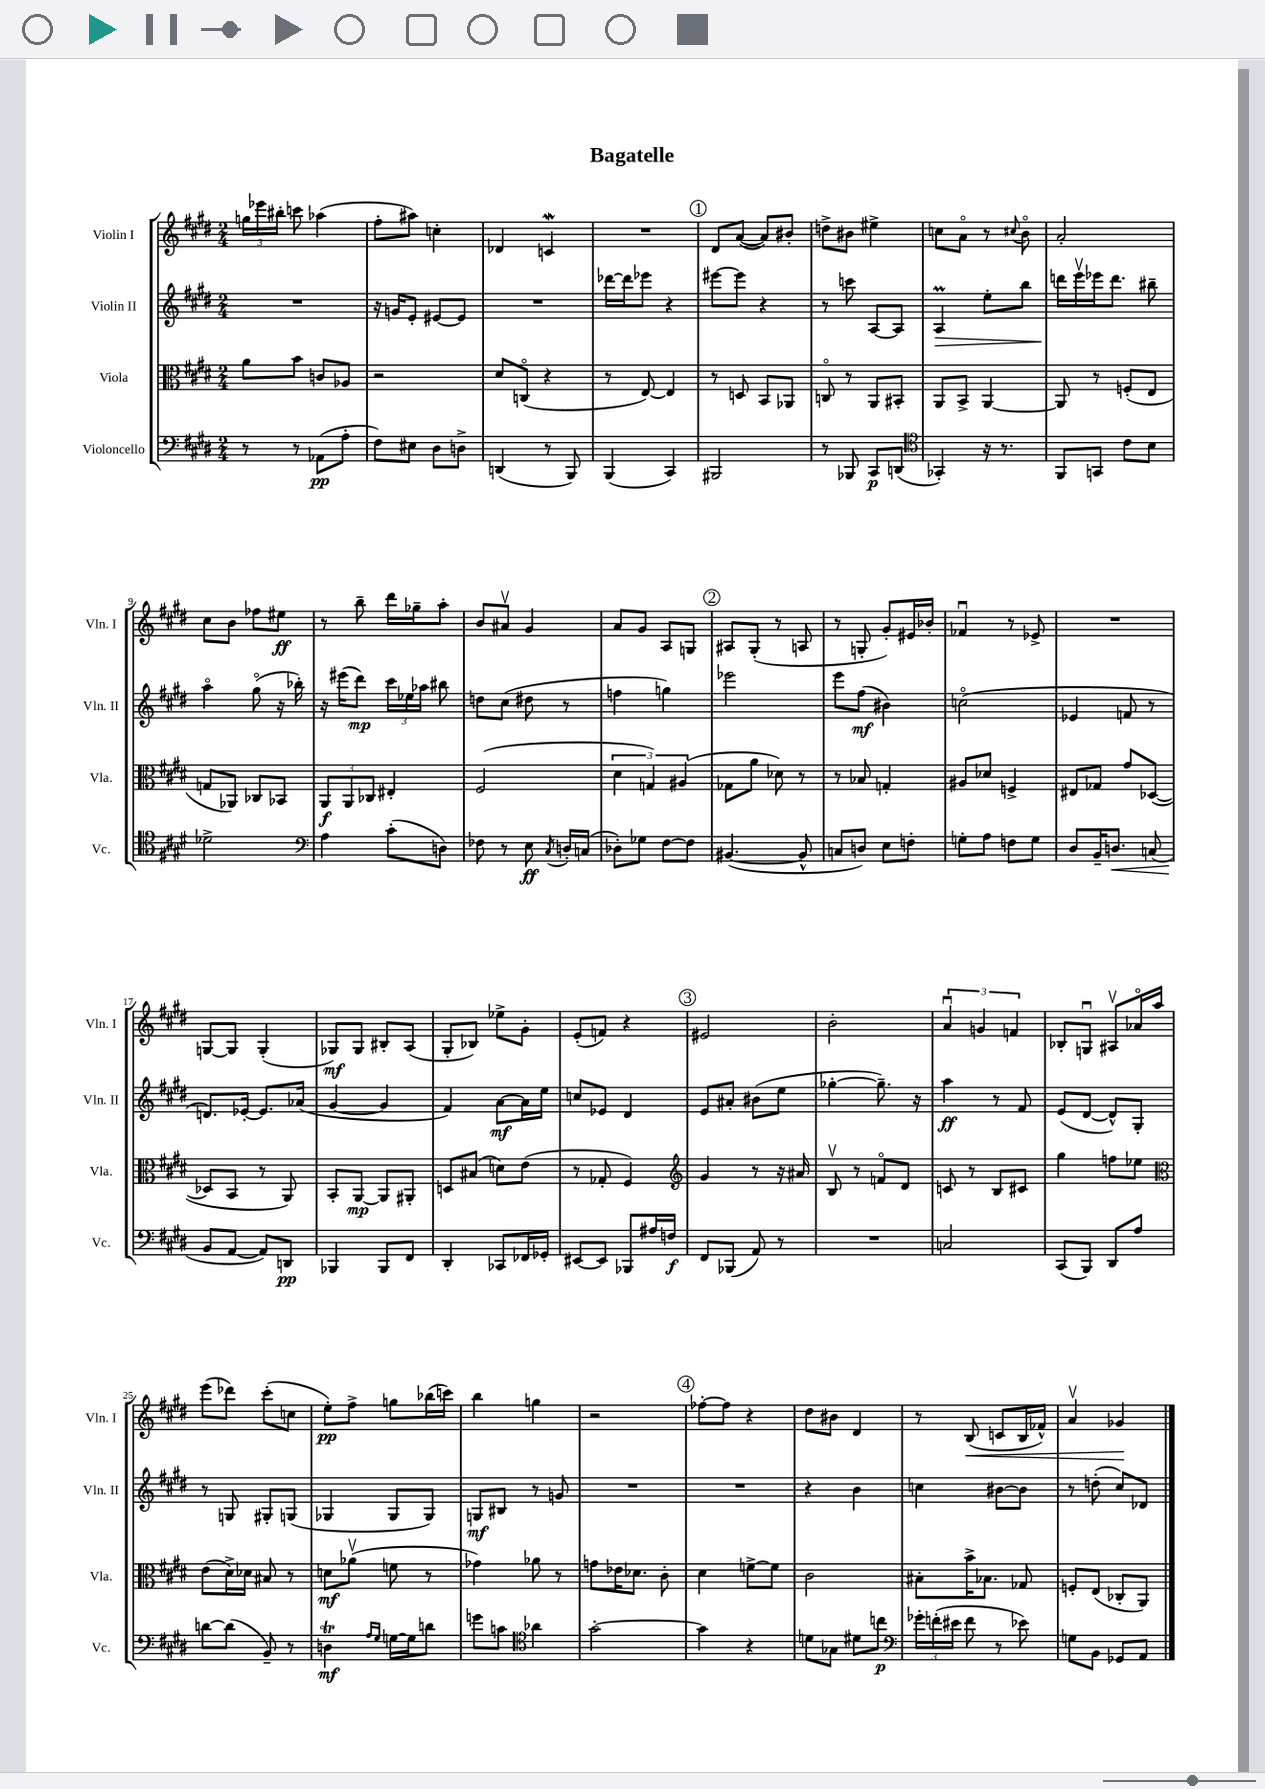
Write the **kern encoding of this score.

**kern	**dynam	**kern	**dynam	**kern	**dynam	**kern	**dynam
*part4	*part4	*part3	*part3	*part2	*part2	*part1	*part1
*staff4	*staff4	*staff3	*staff3	*staff2	*staff2	*staff1	*staff1
*I"Violoncello	*	*I"Viola	*	*I"Violin II	*	*I"Violin I	*
*I'Vc.	*	*I'Vla.	*	*I'Vln. II	*	*I'Vln. I	*
*clefF4	*	*clefC3	*	*clefG2	*	*clefG2	*
*k[f#c#g#d#]	*	*k[f#c#g#d#]	*	*k[f#c#g#d#]	*	*k[f#c#g#d#]	*
*M2/4	*	*M2/4	*	*M2/4	*	*M2/4	*
=1	=1	=1	=1	=1	=1	=1	=1
8r	.	8a\L	.	2r	.	24ggn\LL	.
.	.	.	.	.	.	24eee-X\	.
.	.	.	.	.	.	24bb#X'\JJ	.
8r	.	8b\J	.	.	.	8cccn\	.
(8AA-X\L	pp	8cn/L	.	.	.	(4aa-X\	.
8A'\J	.	8A-X/J	.	.	.	.	.
=2	=2	=2	=2	=2	=2	=2	=2
8F#\L)	.	2r	.	16r	.	8ff#'\L	.
.	.	.	.	16gn/KL	.	.	.
8E#X\J	.	.	.	8e'/J	.	8aa#X\J)	.
8D#\L	.	.	.	[8e#X/L	.	4ccn'\	.
8Dn^\J	.	.	.	8e#/J]	.	.	.
=3	=3	=3	=3	=3	=3	=3	=3
(4DDn/	.	8d#/L	.	2r	.	4d-X/	.
.	.	(8Cn/J	.	.	.	.	.
8r	.	4r	.	.	.	4cnw/	.
8BBB/)	.	.	.	.	.	.	.
=4	=4	=4	=4	=4	=4	=4	=4
(4BBB/	.	8r	.	[16ddd-X\LL	.	2r	.
.	.	.	.	16ddd-\J]	.	.	.
.	.	[8E/)	.	8eee-X\J	.	.	.
4CC#/)	.	4E/]	.	4r	.	.	.
!!LO:REH:place=s1:t=1
=5	=5	=5	=5	=5	=5	=5	=5
2BBB#X/	.	8r	.	[8eee#X\L	.	8d#/L	.
.	.	8Dn/	.	8eee#\J]	.	([8a/J	.
.	.	8BB/L	.	4r	.	8a/L])	.
.	.	8AA-X/J	.	.	.	8b#X'/J	.
=6	=6	=6	=6	=6	=6	=6	=6
8r	.	8Cn/	.	8r	.	8ddn^\L	.
8BBB-X/	.	8r	.	8cccn\	.	8b#X\J	.
8CC#/L	p	8AA/L	.	[8A/L	.	4ee#X^\	.
(8DDn/J	.	8BB#X'/J	.	8A/J]	.	.	.
=7	=7	=7	=7	=7	=7	=7	=7
*clefC4	*	*	*	*	*	*	*
!	!	!	!	!	!LO:HP:b	!	!
4GG-X'/)	.	8AA/L	.	4AM/	>	8ccn\L	.
.	.	8BB^/J	.	.	.	8a\J	.
16r	.	[4AA/	.	8ee'\L	.	8r	.
8.r	.	.	.	.	.	.	.
.	.	.	.	.	.	8qqcc#X/	.
.	.	.	.	8bb\J	.	8b\	.
=8	=8	=8	=8	=8	=8	=8	=8
8FF#/L	.	8AA/]	.	16dddn\LL	.	2a'/	.
.	.	.	.	16eeev\	]	.	.
8GGn/J	.	8r	.	16eee-X\J	.	.	.
.	.	.	.	8.ddd\J	.	.	.
8c#\L	.	(8Fn'/L	.	.	.	.	.
8B\J	.	8E/J	.	8bb#X~\	.	.	.
!!LO:LB:g=z
=9	=9	=9	=9	=9	=9	=9	=9
2d-X^\	.	8Gn/L	.	4aa\	.	8cc#\L	.
.	.	8AA-X/J)	.	.	.	8b\J	.
.	.	8C-X/L	.	(8gg#\	.	8ff-X\L	.
.	.	8BB-X/J	.	16r	.	8ee#X\J	ff
.	.	.	.	16bb-X'\)	.	.	.
=10	=10	=10	=10	=10	=10	=10	=10
*clefF4	*	*	*	*	*	*	*
4A\	.	12AA/L	f	16r	.	8r	.
.	.	.	.	(16eee#X\KL	.	.	.
.	.	12AA/	.	.	.	.	.
.	.	.	.	8ddd#\J)	mp	8bb~\	.
.	.	12C-X/J	.	.	.	.	.
(8c#'\L	.	4E#X'/	.	24ccc#\LL	.	16ddd#\LL	.
.	.	.	.	24ee-X\	.	.	.
.	.	.	.	.	.	16gg-X~\J	.
.	.	.	.	24aa-X\JJ	.	.	.
8Dn\J)	.	.	.	8bb#X\	.	8aa'\J	.
=11	=11	=11	=11	=11	=11	=11	=11
8F-X\	.	(2F#/	.	8ddn\L	.	8b/L	.
8r	.	.	.	(8cc#\J	.	8a#Xv/J	.
8E\	ff	.	.	8dd#X\	.	4g#/	.
8qC#/	.	.	.	.	.	.	.
16Dn'/LL	.	.	.	8r	.	.	.
(16Cn/JJ	.	.	.	.	.	.	.
=12	=12	=12	=12	=12	=12	=12	=12
8D-X'\L)	.	6d#\	.	4ffn\	.	8a/L	.
8G-X\J	.	.	.	.	.	8g#/J	.
.	.	6Gn/)	.	.	.	.	.
[8F#\L	.	.	.	4ggn\)	.	8A/L	.
.	.	(6A#X/	.	.	.	.	.
8F#\J]	.	.	.	.	.	8Gn/J	.
!!LO:REH:place=s1:t=2
=13	=13	=13	=13	=13	=13	=13	=13
([4.BB#X/	.	8G-X\L	.	2eee-X\	.	8A#X/L	.
.	.	8a\J	.	.	.	(8G#'/J	.
.	.	8d-X\)	.	.	.	8r	.
8BB#^^/]	.	8r	.	.	.	8An/	.
=14	=14	=14	=14	=14	=14	=14	=14
8Cn/L	.	8r	.	8eee\L	.	8r	.
8Dn/J)	.	8B-X/	.	(8ff#\J	mf	8Gn'/	.
8E\L	.	4Gn'/	.	4b#X\)	.	8g#'/L)	.
8Fn'\J	.	.	.	.	.	16e#X/L	.
.	.	.	.	.	.	16b-X'/JJ	.
=15	=15	=15	=15	=15	=15	=15	=15
8Gn'\L	.	8A#X/L	.	(2ccn\	.	4f-Xu/	.
8A\J	.	8d-X/J	.	.	.	.	.
8Fn\L	.	4Fn^/	.	.	.	8r	.
8G\J	.	.	.	.	.	8e-X^/	.
=16	=16	=16	=16	=16	=16	=16	=16
8D#/L	.	8E#X/L	.	4e-X/	.	2r	.
16BB~/K	.	8G-X/J	.	.	.	.	.
!	!LO:HP:b	!	!	!	!	!	!
8.Dn/J	<	.	.	.	.	.	.
.	.	8g#/L	.	8fn/	.	.	.
(8Cn/	.	([8D-X/J	.	8r	.	.	.
!!LO:LB:g=z
=17	=17	=17	=17	=17	=17	=17	=17
8BB/L	.	8D-X/L]	.	8.dn/L)	.	[8Gn/L	.
[8AA/J	[	8BB/J	.	.	.	8G/J]	.
.	.	.	.	[16e-X'/Jk	.	.	.
8AA/L])	.	8r	.	8.e-/L]	.	(4G'/	.
8DDn/J	pp	8AA/)	.	.	.	.	.
.	.	.	.	(16a-X/Jk	.	.	.
=18	=18	=18	=18	=18	=18	=18	=18
4BBB-X/	.	8BB'/L	.	[4g#/	.	8G-X/L)	mf
.	.	[8AA/J	mp	.	.	8G-/J	.
8BBB-/L	.	8AA/L]	.	4g#/]	.	8B#X'/L	.
8FF#/J	.	8AA#X'/J	.	.	.	(8A/J	.
=19	=19	=19	=19	=19	=19	=19	=19
4DD#'/	.	8Dn/L	.	4f#/)	.	8G#'/L	.
.	.	(8B#X/J	.	.	.	8B-X/J)	.
8CC-X/L	.	8dn\L)	.	[8a\L	mf	8ee-X^\L	.
16FF-X/L	.	(8e\J	.	16a\L]	.	8g#'\J	.
16GG-X'/JJ	.	.	.	16ee\JJ	.	.	.
=20	=20	=20	=20	=20	=20	=20	=20
[8EE#X/L	.	8r	.	8ccn/L	.	(8e'/L	.
8EE#/J]	.	8G-X'/	.	8e-X/J	.	8fn/J)	.
8BBB-X/L	.	4F#/)	.	4d#/	.	4r	.
16A#X/L	.	.	.	.	.	.	.
16Fn/JJ	f	.	.	.	.	.	.
!!LO:REH:place=s1:t=3
=21	=21	=21	=21	=21	=21	=21	=21
*	*	*clefG2	*	*	*	*	*
8FF#/L	.	4g#/	.	8e/L	.	2e#X/	.
(8BBB-X/J	.	.	.	8a#X'/J	.	.	.
8AA/)	.	8r	.	(8b#X\L	.	.	.
8r	.	16r	.	8ee\J	.	.	.
.	.	16a#X/	.	.	.	.	.
=22	=22	=22	=22	=22	=22	=22	=22
2r	.	8Bv/	.	[4gg-X'\	.	2b'\	.
.	.	8r	.	.	.	.	.
.	.	8fn/L	.	8.gg-~\])	.	.	.
.	.	8d#/J	.	.	.	.	.
.	.	.	.	16r	.	.	.
=23	=23	=23	=23	=23	=23	=23	=23
2Cn/	.	8cn/	.	4aa\	ff	6au/	.
.	.	8r	.	.	.	.	.
.	.	.	.	.	.	6gn/	.
.	.	8B/L	.	8r	.	.	.
.	.	.	.	.	.	6fn/	.
.	.	8c#X/J	.	8f#/	.	.	.
=24	=24	=24	=24	=24	=24	=24	=24
(8CC#/L	.	4gg#\	.	(8e/L	.	8B-X'/L	.
8BBB/J)	.	.	.	[8d#/J	.	8Gnu/J	.
8DD#/L	.	8ffn\L	.	8d#^^/L])	.	8A#Xv/L	.
8A/J	.	8ee-X\J	.	8G#'/J	.	16a-X/L	.
.	.	.	.	.	.	16aa/JJ	.
!!LO:LB:g=z
=25	=25	=25	=25	=25	=25	=25	=25
*	*	*clefC3	*	*	*	*	*
[8dn\L	.	(8e\L	.	8r	.	(8eee\L	.
(8d\J]	.	16d#^\L)	.	8Gn/	.	8ddd-X\J)	.
.	.	16d-X\JJ	.	.	.	.	.
8BB~/)	.	8B#X/	.	8G#X'/L	.	(8ccc#'\L	.
8r	.	8r	.	(8Gn/J	.	8ccn\J	.
=26	=26	=26	=26	=26	=26	=26	=26
4DnT\	mf	8dn\L	mf	4G-X/	.	8ee'\L)	pp
.	.	(8a-Xv\J	.	.	.	8ff#^\J	.
16qqA/LL	.	.	.	.	.	.	.
16qqG#/JJ	.	.	.	.	.	.	.
[16Gn\LL	.	8fn\	.	8G-/L	.	8ggn\L	.
16G\J]	.	.	.	.	.	.	.
8dn\J	.	8r	.	8G-/J)	.	(16bb-X\L	.
.	.	.	.	.	.	16cccn\JJ)	.
=27	=27	=27	=27	=27	=27	=27	=27
8gn\L	.	4g-X\)	.	8Gn/L	mf	4bb\	.
8cn\J	.	.	.	8B#X/J	.	.	.
*clefC4	*	*	*	*	*	*	*
4a-X\	.	8a-X\	.	8r	.	4ggn\	.
.	.	8r	.	8gn/	.	.	.
=28	=28	=28	=28	=28	=28	=28	=28
[2g#'\	.	8gn\L	.	2r	.	2r	.
.	.	16e-X\K	.	.	.	.	.
.	.	8.d-X\J	.	.	.	.	.
.	.	8c#'\	.	.	.	.	.
!!LO:REH:place=s1:t=4
=29	=29	=29	=29	=29	=29	=29	=29
4g#\]	.	4d#\	.	2r	.	[8ff-X'\L	.
.	.	.	.	.	.	8ff-\J]	.
4r	.	[8fn^\L	.	.	.	4r	.
.	.	8f\J]	.	.	.	.	.
=30	=30	=30	=30	=30	=30	=30	=30
8dn\L	.	2c#\	.	4r	.	8dd#\L	.
8G-X\J	.	.	.	.	.	8b#X\J	.
8d#X\L	.	.	.	4b\	.	4d#/	.
8ccn\J	p	.	.	.	.	.	.
=31	=31	=31	=31	=31	=31	=31	=31
*clefF4	*	*	*	*	*	*	*
24g-X'\LL	.	8B#X'\L	.	4ccn\	.	8r	.
(24fn'\	.	.	.	.	.	.	.
24e#X\JJ	.	.	.	.	.	.	.
!	!	!	!	!	!	!	!LO:HP:b
8f\	.	16b^\K	.	.	.	(8B/	<
.	.	8.B-X\J	.	.	.	.	.
8r	.	.	.	[8b#X\L	.	8cn/L	.
8e-X\)	.	8G-X/	.	8b#\J]	.	16B/L	.
.	.	.	.	.	.	16f-X^^/JJ)	.
=32	=32	=32	=32	=32	=32	=32	=32
8Gn\L	.	8Fn'/L	.	8r	.	4av/	.
8BB\J	.	(8E/J	.	(8ddn'\	.	.	.
8GG-X/L	.	8C-X'/L	.	8cc#/L)	.	4g-X/	.
8AA/J	.	8AA/J)	.	8d-X/J	.	.	.
.	.	.	.	.	.	.	[
==	==	==	==	==	==	==	==
*-	*-	*-	*-	*-	*-	*-	*-
